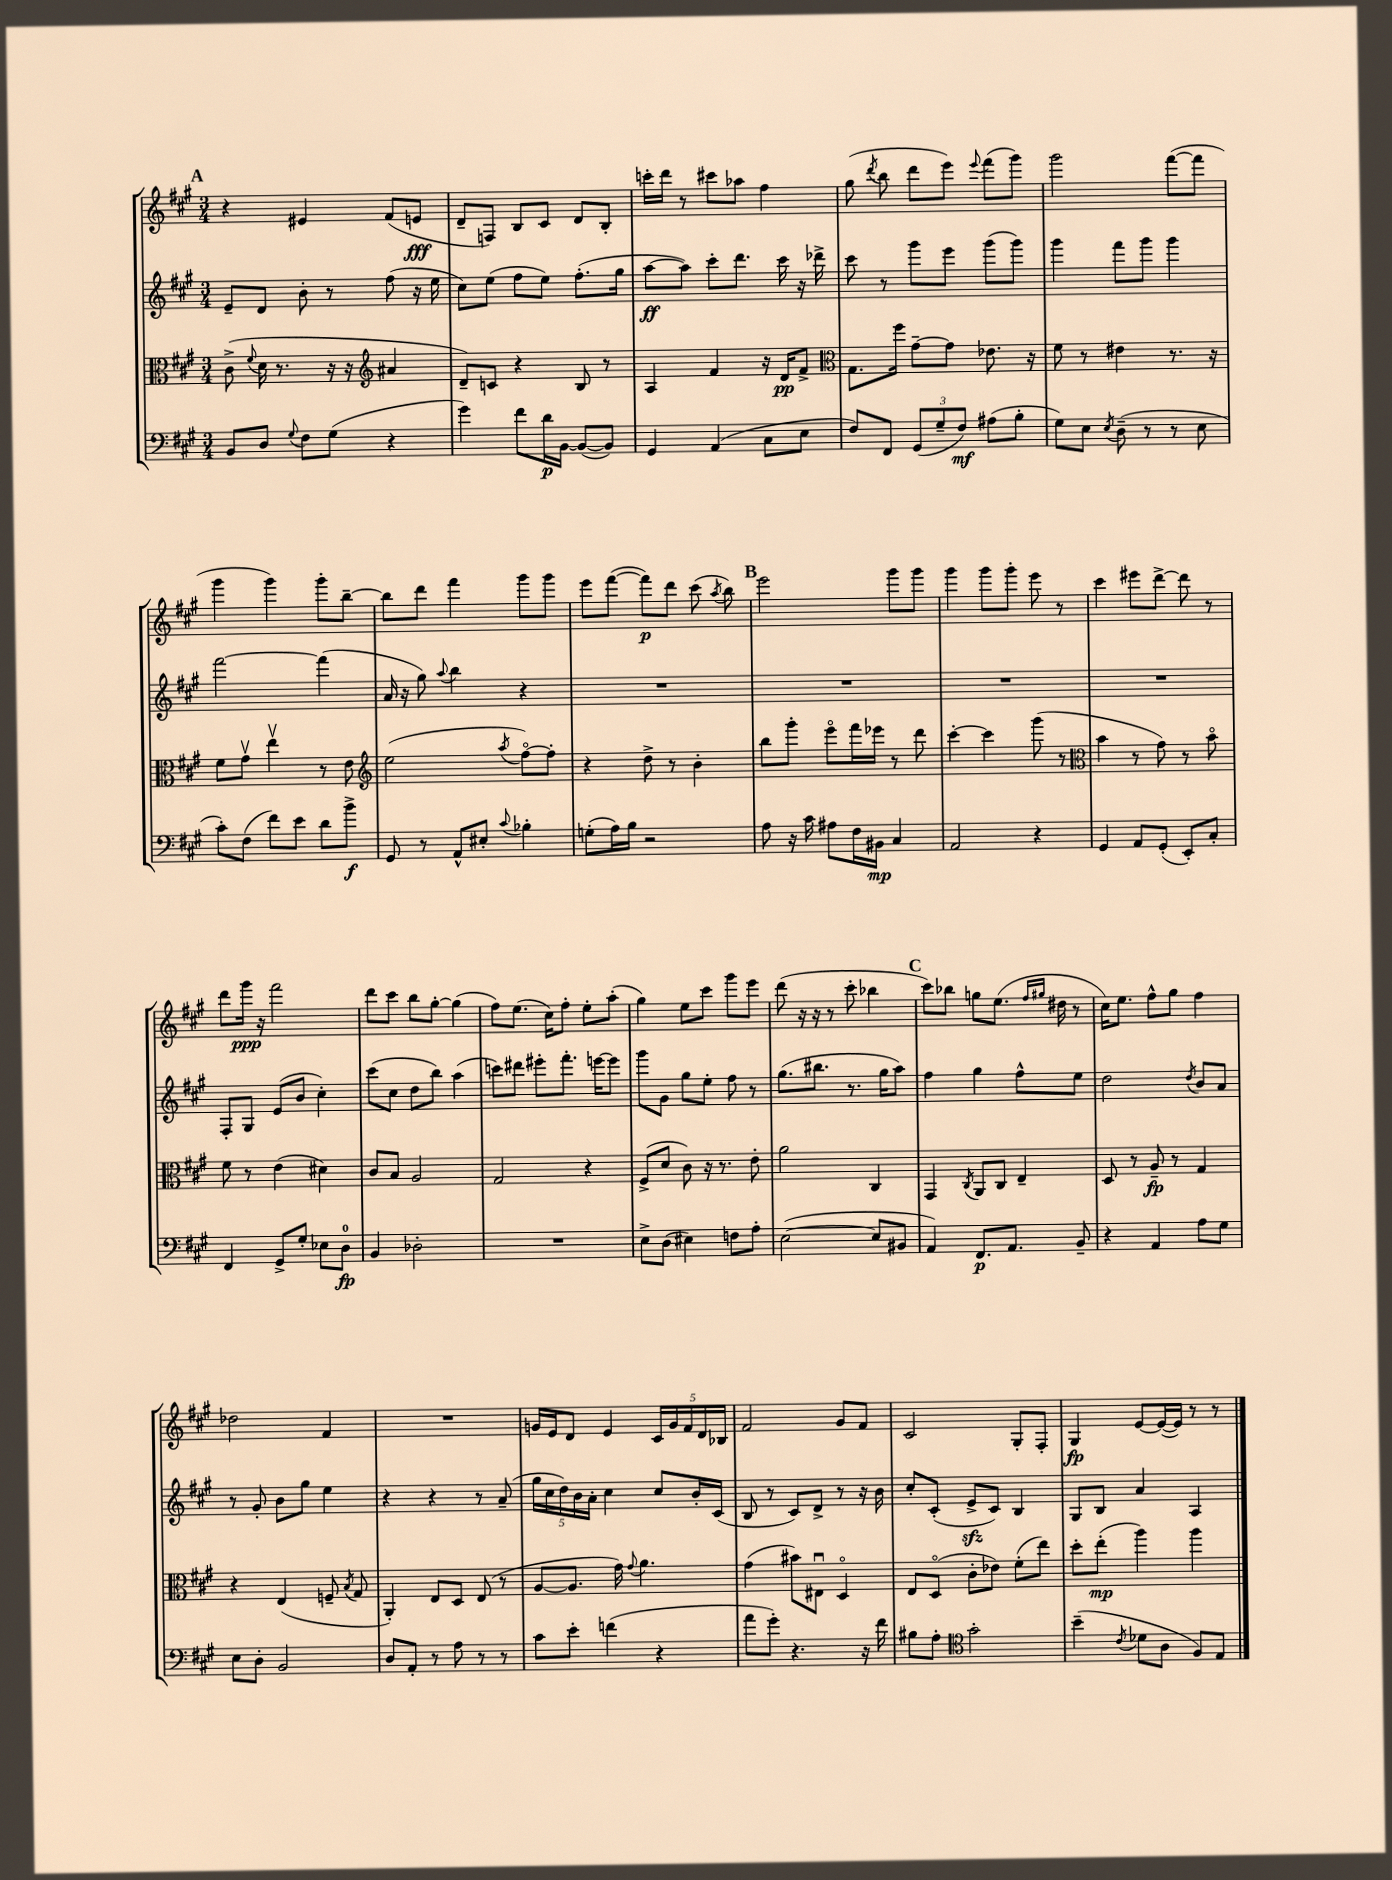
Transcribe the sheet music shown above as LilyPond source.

<<
\new StaffGroup <<
\new Staff = "s0" {
    \clef treble \key a \major \numericTimeSignature \time 3/4
    \autoBeamOff \mark \markup { \bold "A" } r4 eis'4 fis'8[( e'8]\fff |
    d'8[-- f8]) b8[ cis'8] d'8[ b8]-. |
    c'''16[-. d'''16] r8 cis'''8[ aes''8] fis''4 |
    gis''8( \acciaccatura { d'''8 } b''8 d'''8[ e'''8]) \appoggiatura { e'''8 } fis'''8[( gis'''8]) |
    gis'''2 fis'''8[~( fis'''8] |
    gis'''4 gis'''4) gis'''8[-. b''8]~-- |
    b''8[ d'''8] fis'''4 gis'''8[ gis'''8] |
    e'''8[ fis'''8]~( fis'''8[\p) d'''8] cis'''8( \acciaccatura { a''8 } b''8) |
    \mark \markup { \bold "B" } e'''2 gis'''8[ gis'''8] |
    gis'''4 gis'''8[ gis'''8]-. e'''8 r8 |
    cis'''4 eis'''8[ d'''8]~-> d'''8 r8 |
    d'''8[ gis'''16]\ppp r16 fis'''2 |
    d'''8[ cis'''8] b''8[ gis''8]~-. gis''4( |
    fis''8[) e''8.]( cis''16[) fis''8]-. e''8[-. a''8]-.( |
    gis''4) e''8[ cis'''8] gis'''8[ e'''8] |
    d'''8( r16 r16 r8 cis'''8-. bes''4 |
    \mark \markup { \bold "C" } cis'''8[) bes''8] g''8[ e''8.]( \grace { fis''16[ gis''16] } dis''16 r8 |
    cis''16[) e''8.] fis''8[-^ gis''8] fis''4 |
    des''2 fis'4 |
    R2. |
    g'16[ e'16 d'8] e'4 \tuplet 5/4 { cis'16[ g'16 fis'16 d'16 bes16] } |
    fis'2 gis'8[ fis'8] |
    cis'2 gis8[-. fis8]-. |
    gis4\fp e'8[~ e'16~( e'16]) r8 r8 \bar "|." |
}
\new Staff = "s1" {
    \clef treble \key a \major \numericTimeSignature \time 3/4
    \autoBeamOff \mark \markup { \bold "A" } e'8[-- d'8] b'8-. r8 fis''8( r16 e''16 |
    cis''8[) e''8]( fis''8[ e''8]) fis''8.[-.( gis''16] |
    a''8[~\ff a''8]) cis'''8[-. d'''8.] cis'''16 r16 des'''16-> |
    cis'''8 r8 gis'''8[ e'''8] gis'''8[( gis'''8]) |
    gis'''4 fis'''8[ gis'''8] gis'''4 |
    fis'''2~ fis'''4( |
    a'16 r16 gis''8) \appoggiatura { a''8 } b''4 r4 |
    R2. |
    \mark \markup { \bold "B" } R2. |
    R2. |
    R2. |
    fis8[-. gis8] e'8[( b'8] cis''4-.) |
    cis'''8[( cis''8] d''8[ b''8]) a''4( |
    c'''8[) dis'''8] eis'''8[-. fis'''8.]-. e'''16[~ e'''8] |
    gis'''8[ gis'8] gis''8[ e''8]-. fis''8 r8 |
    gis''8.[( bis''8.] r8. gis''16[ a''8]) |
    \mark \markup { \bold "C" } fis''4 gis''4 fis''8[-^ e''8] |
    d''2 \acciaccatura { d''8 } b'8[ a'8] |
    r8 gis'8-. b'8[ gis''8] e''4 |
    r4 r4 r8 a'8--( |
    \tuplet 5/4 { gis''16[ cis''16 d''16) b'16 a'16]-. } cis''4 cis''8[ b'16-. cis'16]( |
    b8 r8 cis'8[) d'8]-> r8 r16 b'16 |
    cis''8[-. cis'8]-.( e'8[->\sfz cis'8]) b4 |
    gis8[ b8] a'4 a4 \bar "|." |
}
\new Staff = "s2" {
    \clef alto \key a \major \numericTimeSignature \time 3/4
    \autoBeamOff \mark \markup { \bold "A" } cis'8->( \appoggiatura { fis'8 } d'16 r8. r16 r16 \clef treble ais'4 |
    d'8[--) c'8] r4 b8 r8 |
    a4 fis'4 r16 d'16[\pp fis'8]-> |
    \clef alto gis8.[ fis''16] gis'8[~-- gis'8] ees'8. r16 |
    fis'8 r8 eis'4 r8. r16 |
    fis'8[ gis'8]\upbow e''4\upbow r8 e'8 |
    \clef treble e''2( \acciaccatura { a''8 } fis''8[~\flageolet) fis''8]-. |
    r4 d''8-> r8 b'4-. |
    \mark \markup { \bold "B" } b''8[ gis'''8]-. e'''8[\flageolet fis'''16 ees'''16] r8 d'''8 |
    cis'''4~-. cis'''4 gis'''8( r8 |
    \clef alto b'4 r8 gis'8) r8 b'8\flageolet |
    fis'8 r8 e'4( dis'4) |
    cis'8[ b8] a2 |
    gis2 r4 |
    fis8[->( d'8] cis'8) r16 r8. e'8-. |
    a'2 cis4 |
    \mark \markup { \bold "C" } gis,4 \acciaccatura { cis8 } a,8[ cis8] e4-- |
    d8 r8 a8--\fp r8 gis4 |
    r4 e4( f8-- \acciaccatura { b8 } gis8 |
    a,4-.) e8[ d8] e8( r8 |
    a8[~ a8.] gis'16) \appoggiatura { gis'8 } a'4. |
    gis'4( bis'8[) eis8]\downbow d4\flageolet |
    e8[ d8]\flageolet( cis'8[-. ees'8]) fis'8[-.( e''8]) |
    d''8[-. e''8]-.\mp( a''4) a''4 \bar "|." |
}
\new Staff = "s3" {
    \clef bass \key a \major \numericTimeSignature \time 3/4
    \autoBeamOff \mark \markup { \bold "A" } b,8[ d8] \appoggiatura { gis8 } fis8[ gis8]( r4 |
    gis'4) fis'8[ d'16\p b,16]~ b,8[~( b,8]) |
    gis,4 a,4( cis8[ e8] |
    fis8[) fis,8] \tuplet 3/2 { gis,8[( gis8-- fis8]\mf) } ais8[( b8]-. |
    gis8[) e8] \acciaccatura { e8 } d8--( r8 r8 e8 |
    cis'8[-.) fis8]( fis'8[) e'8] d'8[ b'8]->\f |
    gis,8 r8 a,8[-^ eis8]-. \appoggiatura { cis'8 } bes4-. |
    g8[-.( a16) b16] r2 |
    \mark \markup { \bold "B" } a8 r16 cis'16 ais8[ fis16 bis,16]\mp cis4 |
    a,2 r4 |
    gis,4 a,8[ gis,8]-.( e,8[-.) cis8]-. |
    fis,4 gis,8[-> gis8]-. ees8[ d8]-0\fp |
    b,4 des2-. |
    R2. |
    e8[-> d8]( eis4) f8[ a8]-. |
    e2~( e8[ bis,8] |
    \mark \markup { \bold "C" } a,4) fis,8.[\p a,8.] b,8-- |
    r4 a,4 a8[ gis8] |
    e8[ d8]-. b,2 |
    d8[ a,8]-. r8 a8 r8 r8 |
    cis'8[ e'8]-. f'4( r4 |
    a'8[ gis'8]-.) r4. r16 fis'16 |
    bis8[ a8]-. \clef tenor gis'2-. |
    b'4--( \acciaccatura { cis'8 } des'8[ a8] fis8[) e8] \bar "|." |
}
>>
>>
\layout { \context { \Score \remove "Bar_number_engraver" } }
